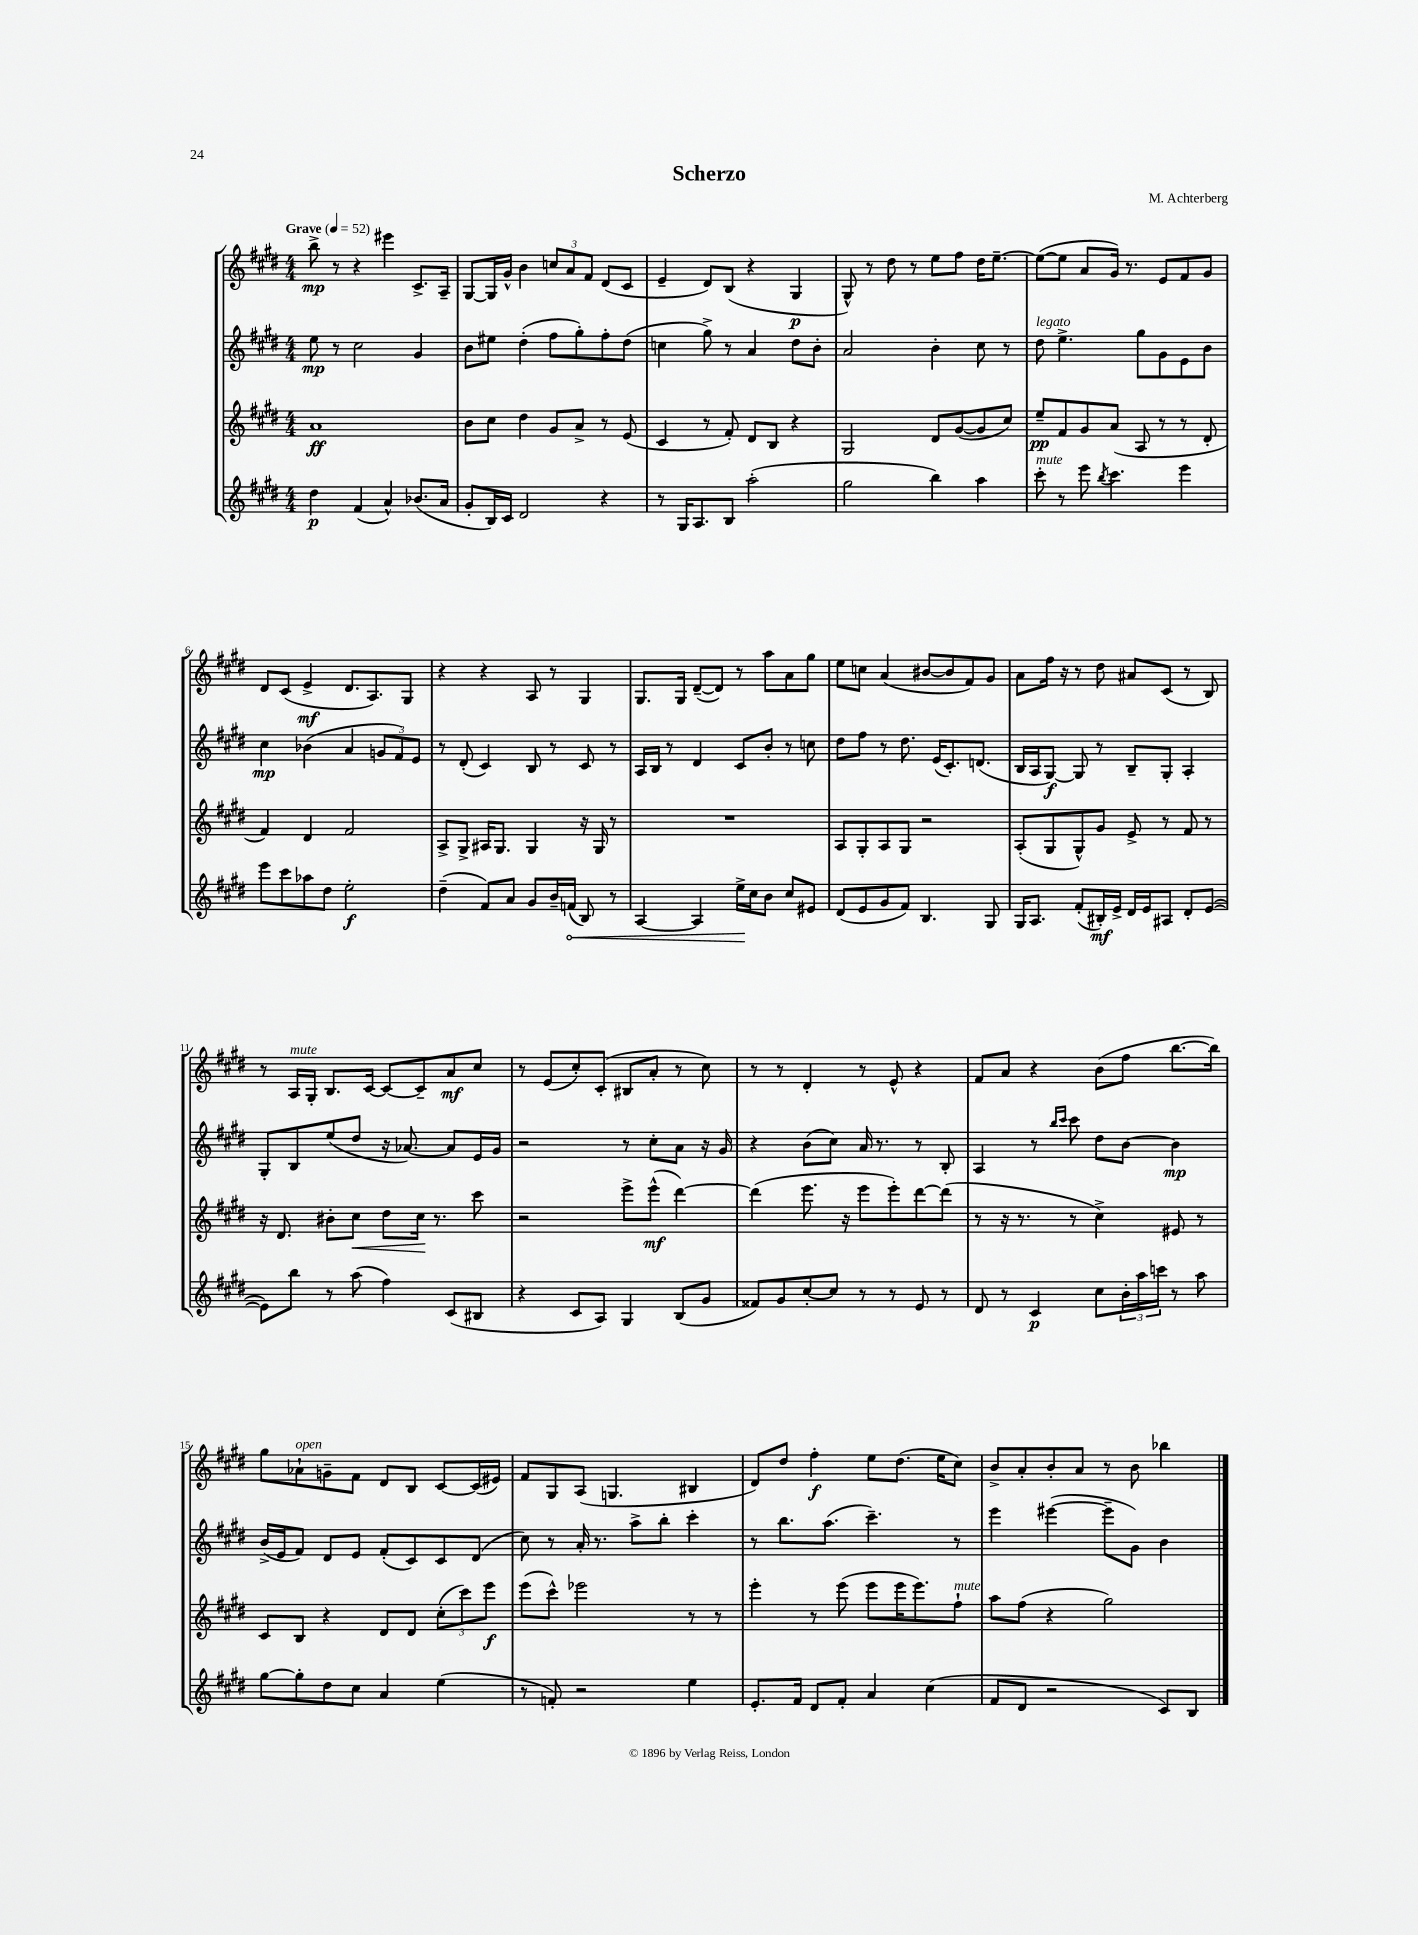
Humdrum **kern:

**kern	**kern	**kern	**kern
*staff4	*staff3	*staff2	*staff1
*clefG2	*clefG2	*clefG2	*clefG2
*k[f#c#g#d#]	*k[f#c#g#d#]	*k[f#c#g#d#]	*k[f#c#g#d#]
*M4/4	*M4/4	*M4/4	*M4/4
*MM52	*MM52	*MM52	*MM52
4dd#\	1a	8ee\	8bb^\
.	.	8r	8r
(4f#/	.	2cc#\	4r
4a^^/)	.	.	4eee#\
(8.b-/L	.	4g#/	8.c#^/L
16a/Jk	.	.	16A~/Jk
=	=	=	=
8g#'/L	8b\L	8b\L	[8G#/L
16B/L)	8cc#\J	8ee#\J	16G#/]L
16c#/JJ	.	.	16g#^^/JJ
2d#/	4dd#\	(4dd#'\	4b\
.	8g#/L	8ff#\L	12cc/L
.	.	.	12a/
.	8a^/J	8gg#'\)	.
.	.	.	12f#/J
4r	8r	8ff#'\	(8d#/L
.	(8e/	(8dd#\J	8c#/J
=	=	=	=
8r	4c#/	4cc\	4e~/
16G#/LK	.	.	.
8.A/	.	.	.
.	8r	8gg#^\)	8d#/L)
8B/J	8f#'/)	8r	(8B/J
(2aa'\	8d#/L	4a/	4r
.	8B/J	.	.
.	4r	8dd#\L	4G#/
.	.	8b'\J	.
=	=	=	=
2gg#\	2G#/	2a/	8G#^^/)
.	.	.	8r
.	.	.	8dd#\
.	.	.	8r
4bb\)	8d#/L	4b'\	8ee\L
.	([8g#/	.	8ff#\J
4aa\	8g#/]	8cc#\	16dd#\LK
.	.	.	[8.ee~\J
.	8cc#/J)	8r	.
=	=	=	=
8ccc#'\	8ee~/L	8dd#\	(8ee\_L
8r	8f#/	4.ee^\	8ee\]J
8eee\	8g#/	.	8a/L
8qbb/	.	.	.
4.ccc#\	(8a/J	.	16g#/Jk)
.	.	.	8.r
.	8A/	8gg#\L	.
.	8r	8g#\	8e/L
4eee\	8r	8e\	8f#/
.	8d#'/	8b\J	8g#/J
=	=	=	=
8eee\L	4f#/)	4cc#\	8d#/L
8ccc#\	.	.	(8c#/J
8aa-\	4d#/	(4b-\	4e^/
8dd#\J	.	.	.
2ee'\	2f#/	4a/	8.d#/L
.	.	.	8.A/)
.	.	12g/L	.
.	.	12f#/)	.
.	.	.	8G#/J
.	.	12e/J	.
=	=	=	=
(4dd#~\	8A^/L	8r	4r
.	8G#^/J	(8d#'/	.
8f#/L)	16A#/LK	4c#/)	4r
.	8.G#/J	.	.
8a/J	.	.	.
8g#/L	4G#/	8B/	8A/
16b~/L	.	8r	8r
(16f/JJ	.	.	.
8B/)	16r	8c#/	4G#/
.	16G#/	.	.
8r	8r	8r	.
=	=	=	=
[4A/	1r	16A/LL	8.G#/L
.	.	16B/JJ	.
.	.	8r	.
.	.	.	16G#/Jk
4A/]	.	4d#/	([8d#~/L
.	.	.	8d#/]J)
16ee^\LL	.	8c#/L	8r
16cc#\J	.	.	.
8b\J	.	8b'/J	8aa\L
8cc#/L	.	8r	8a\
8e#/J	.	8cc\	8gg#\J
=	=	=	=
(8d#/L	8A/L	8dd#\L	8ee\L
8e/	8G#'/	8ff#\J	8cc\J
8g#/	8A/	8r	(4a/
8f#/J)	8G#/J	8.dd#\	.
4.B/	2r	.	[8b#/L
.	.	(16e/LK	.
.	.	8.c#'/)	8b#/]
.	.	.	8f#/)
.	.	(8.d/J	.
8G#/	.	.	8g#/J
=	=	=	=
16G#/LK	(8A'/L	16B/LL	8a\L
8.A/J	.	16A/J	.
.	8G#/	[8G#/J)	16ff#\Jk
.	.	.	16r
(8f#'/L	8G#^^/)	8G#/]	8r
16B#'/L)	8g#/J	8r	8dd#\
16e^/JJ	.	.	.
16d#/LL	8e^/	8B~/L	8a#/L
16e/J	.	.	.
8A#/J	8r	8G#'/J	(8c#/J
8d#'/L	8f#/	4A'/	8r
([8e/J	8r	.	8B/)
=	=	=	=
8e\]L)	16r	8G#'/L	8r
.	8.d#/	.	.
8bb\J	.	8B/	16A/LL
.	.	.	16G#'/JJ
8r	8b#'\L	(8ee/	8.B/L
(8aa\	8cc#\J	8dd#/J	.
.	.	.	[16c#/Jk
4ff#\)	8dd#\L	16r	8c#/_L
.	.	[8.a-/)	.
.	16cc#\Jk	.	8c#~/]
.	8.r	.	.
(8c#/L	.	8a-/]L	8a/
8B#/J	8ccc#\	16e/L	8cc#/J
.	.	16g#/JJ	.
=	=	=	=
4r	2r	2r	8r
.	.	.	(8e/L
8c#/L	.	.	8cc#'/)
8A/J)	.	.	(8c#'/J
4G#/	8eee^\L	8r	8B#/L
.	(8eee^^\J	8cc#'\L	8a'/J
(8B/L	[4ddd#\)	8a\J	8r
8g#/J	.	16r	8cc#\)
.	.	16g#/	.
=	=	=	=
8f##/L)	(4ddd#\]	4r	8r
8g#/	.	.	8r
[8cc#'/	8.eee\	(8b\L	4d#'/
8cc#/]J	.	8cc#\J)	.
.	16r	.	.
8r	8eee\L	16a/	8r
.	.	8.r	.
8r	8eee'\)	.	8e^^/
8e/	[8ddd#\	8r	4r
8r	(8ddd#\]J	8B'/	.
=	=	=	=
8d#/	8r	4A/	8f#/L
8r	16r	.	8a/J
.	8.r	.	.
4c#/	.	8r	4r
.	.	16qqbb/LL	.
.	.	16qqccc#/JJ	.
.	8r	8ccc#\	.
8cc#\L	4cc#^\)	8dd#\L	(8b\L
24b'\L	.	[8b\J	8ff#\J
24aa\	.	.	.
24ccc\JJ	.	.	.
8r	8e#/	4b\]	[8.bb\L
8aa\	8r	.	.
.	.	.	16bb\]Jk)
=	=	=	=
[8gg#\L	8c#/L	(16b^/LL	8gg#\L
.	.	16e/J	.
8gg#'\]	8B/J	8f#/J)	8a-`\
8dd#\	4r	8d#/L	8g~\
8cc#\J	.	8e/J	8f#\J
4a/	8d#/L	(8f#'/L	8d#/L
.	8d#/J	8c#/)	8B/J
(4ee\	(12cc#'\L	8c#/	[8c#/L
.	12ccc#\)	.	.
.	.	(8d#/J	(16c#/]L
.	12eee\J	.	.
.	.	.	16e#/JJ)
=	=	=	=
8r	(8eee\L	8cc#\)	8f#/L
8f'/)	8ccc#^^\J)	8r	8G#/
2r	2eee-\	16a'/	(8A/J
.	.	8.r	.
.	.	.	4.G/
.	.	8aa^\L	.
.	.	8bb'\J	.
4ee\	8r	4ccc#'\	4B#/
.	8r	.	.
=	=	=	=
8.e'/L	4eee'\	8r	8d#/L)
.	.	8.bb\L	8dd#/J
16f#/Jk	.	.	.
8d#/L	8r	.	4ff#'\
.	.	(8.aa\J	.
8f#'/J	(8eee\	.	.
4a/	8eee\L	4.ccc#~\)	8ee\L
.	16eee\K	.	(8.dd#\J
.	8.eee\)	.	.
(4cc#\	.	.	.
.	.	.	16ee\LK
.	8ff#`\J	8r	8cc#\J)
=	=	=	=
8f#/L	8aa\L	4eee\	8b^/L
8d#/J	(8ff#\J	.	8a'/
2r	4r	([4eee#\	8b'/
.	.	.	8a/J
.	2gg#\)	8eee#~\]L	8r
.	.	8g#\J)	8b\
8c#/L)	.	4b\	4bb-\
8B/J	.	.	.
==	==	==	==
*-	*-	*-	*-
